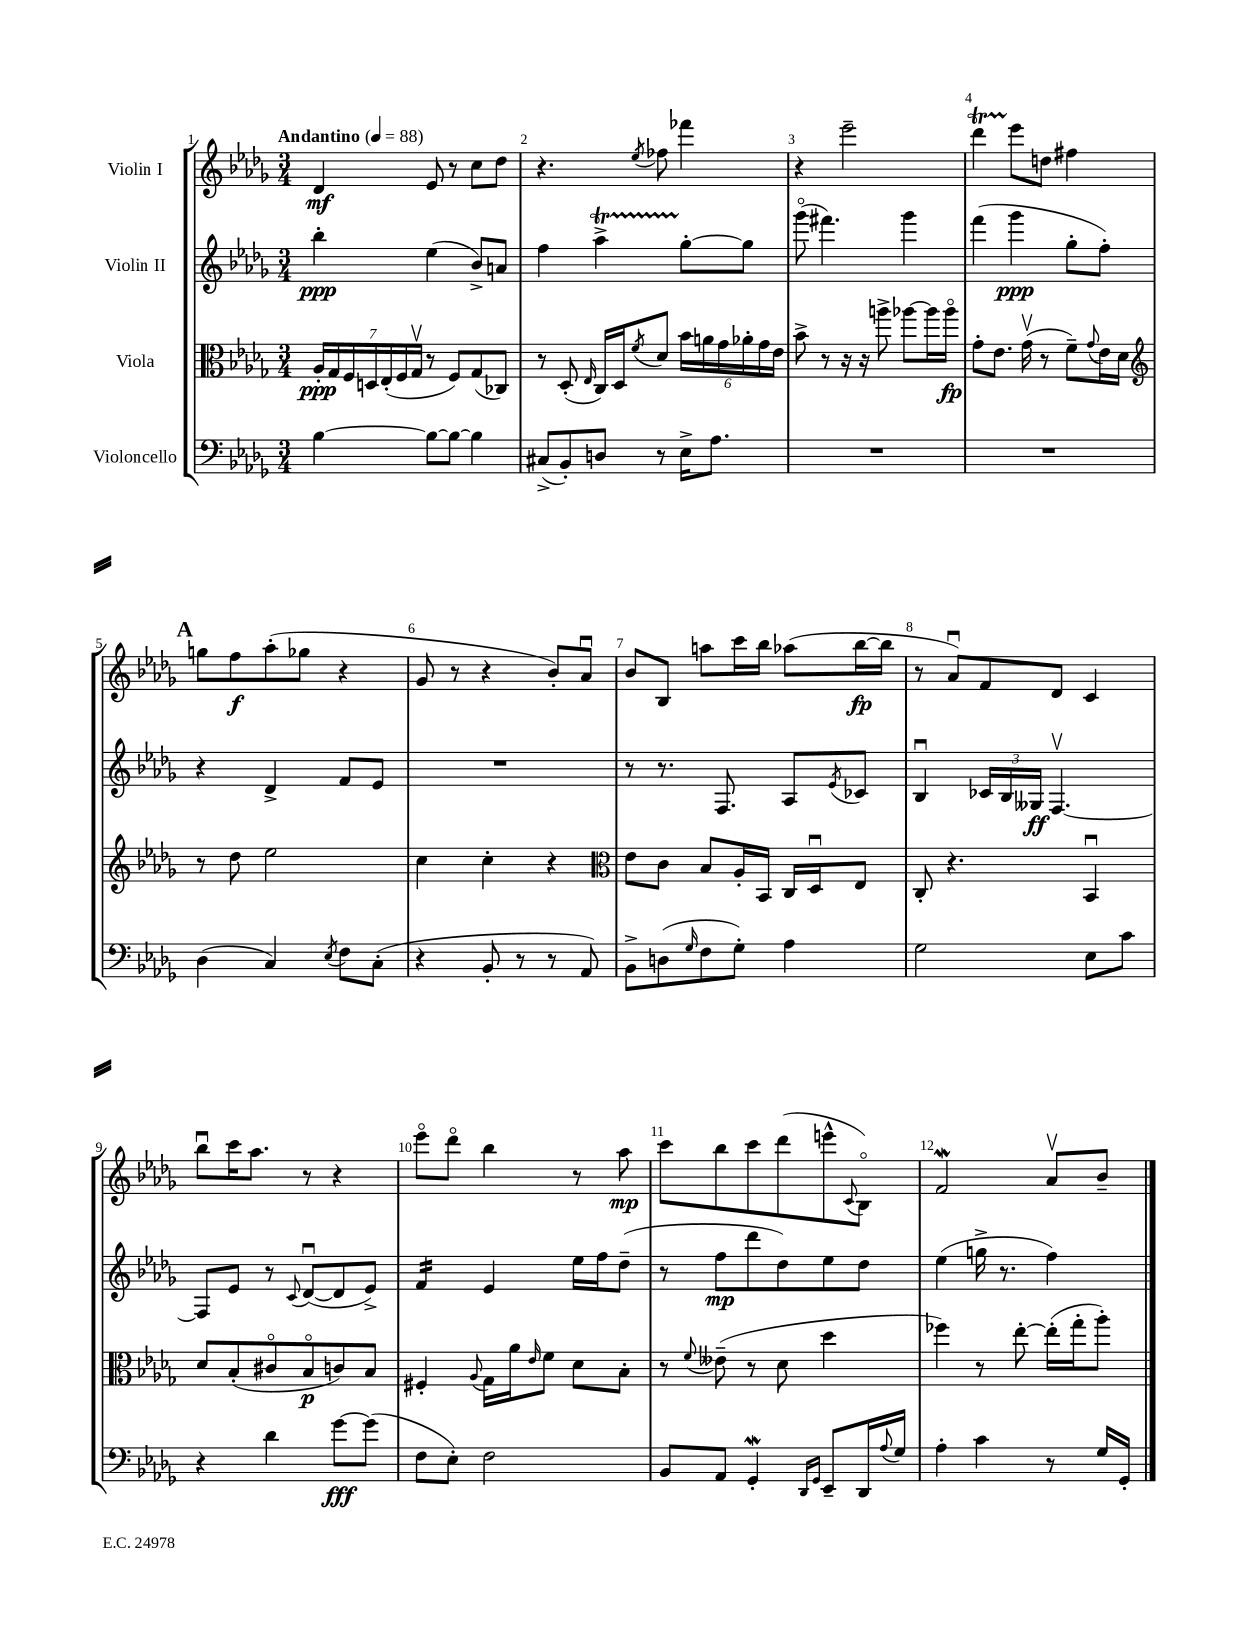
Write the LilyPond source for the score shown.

<<
\new StaffGroup <<
\new Staff = "s0" \with { instrumentName = "Violin I" } {
    \clef treble \key des \major \numericTimeSignature \time 3/4 \tempo "Andantino" 4 = 88
    des'4\mf ees'8 r8 c''8 des''8 |
    r4. \acciaccatura { ees''8 } fes''8 fes'''4 |
    r4 ees'''2-- |
    des'''4\startTrillSpan ees'''8\stopTrillSpan d''8 fis''4 |
    \mark \markup { \bold "A" } g''8 f''8\f aes''8-.( ges''8 r4 |
    ges'8 r8 r4 bes'8-.) aes'8\downbow |
    bes'8 bes8 a''8 c'''16 bes''16 aes''8( bes''16~\fp bes''16 |
    r8 aes'8\downbow) f'8 des'8 c'4 |
    bes''8\downbow c'''16 aes''8. r8 r4 |
    ees'''8\flageolet des'''8\flageolet bes''4 r8 aes''8\mp |
    c'''8 bes''8 c'''8 des'''8( e'''8-^ \appoggiatura { c'8 } bes8\flageolet) |
    f'2\mordent aes'8\upbow bes'8-- \bar "|." |
}
\new Staff = "s1" \with { instrumentName = "Violin II" } {
    \clef treble \key des \major \numericTimeSignature \time 3/4
    bes''4-.\ppp ees''4( bes'8->) a'8 |
    f''4 aes''4->\startTrillSpan ges''8~-.\stopTrillSpan ges''8 |
    ges'''8\flageolet( fis'''4.) ges'''4 |
    f'''4( ges'''4\ppp ges''8-. f''8-.) |
    \mark \markup { \bold "A" } r4 des'4-> f'8 ees'8 |
    R2. |
    r8 r8. f8. aes8 \acciaccatura { ees'8 } ces'8 |
    bes4\downbow \tuplet 3/2 { ces'16 bes16 geses16\ff } f4.~\upbow |
    f8 ees'8 r8 \appoggiatura { c'8 } des'8~\downbow( des'8 ees'8->) |
    f'4:16 ees'4 ees''16 f''16 des''8--( |
    r8 f''8\mp des'''8 des''8) ees''8 des''8 |
    ees''4( g''16-> r8. f''4) \bar "|." |
}
\new Staff = "s2" \with { instrumentName = "Viola" } {
    \clef alto \key des \major \numericTimeSignature \time 3/4
    \tuplet 7/4 { aes16-.\ppp ges16 f16 d16 ees16-.( f16 ges16\upbow } r8 f8) ges8( ces8) |
    r8 des8-.( \grace { ees16 } c16) des16 \acciaccatura { f'8 } des'8 \tuplet 6/4 { bes'16 a'16 ges'16 aes'16-. ges'16 ees'16 } |
    bes'8-> r8 r16 r16 a''8-> aes''8~ aes''16 aes''16\flageolet\fp |
    ges'8-. ees'8. ges'16\upbow( r8 f'8--) \appoggiatura { ges'8 } ees'16 des'16 |
    \mark \markup { \bold "A" } \clef treble r8 des''8 ees''2 |
    c''4 c''4-. r4 |
    \clef alto ees'8 c'8 bes8 aes16-. bes,16 c16 des16\downbow ees8 |
    c8-. r4. bes,4\downbow |
    des'8 bes8-.( cis'8\flageolet bes8\flageolet\p c'8) bes8 |
    fis4-. \appoggiatura { aes8 } ges16 aes'16 \grace { ees'16 } f'8 des'8 bes8-. |
    r8 \appoggiatura { f'8 } eeses'8--( r8 des'8 des''4 |
    fes''4) r8 ees''8~-. ees''16-.( ges''16-. aes''8-.) \bar "|." |
}
\new Staff = "s3" \with { instrumentName = "Violoncello" } {
    \clef bass \key des \major \numericTimeSignature \time 3/4
    bes4~ bes8~ bes8~ bes4 |
    cis8->( bes,8-.) d8 r8 ees16-> aes8. |
    R2. |
    R2. |
    \mark \markup { \bold "A" } des4( c4) \acciaccatura { ees8 } f8 c8-.( |
    r4 bes,8-. r8 r8 aes,8) |
    bes,8-> d8( \grace { ges16 } f8 ges8-.) aes4 |
    ges2 ees8 c'8 |
    r4 des'4 ges'8~\fff ges'8( |
    f8 ees8-.) f2 |
    bes,8 aes,8 ges,4-.\mordent \grace { des,16 ges,16 } ees,8-- des,16 \appoggiatura { aes8 } ges16 |
    aes4-. c'4 r8 ges16 ges,16-. \bar "|." |
}
>>
>>
\layout { \context { \Score \override BarNumber.break-visibility = ##(#f #t #t) barNumberVisibility = #all-bar-numbers-visible } }
